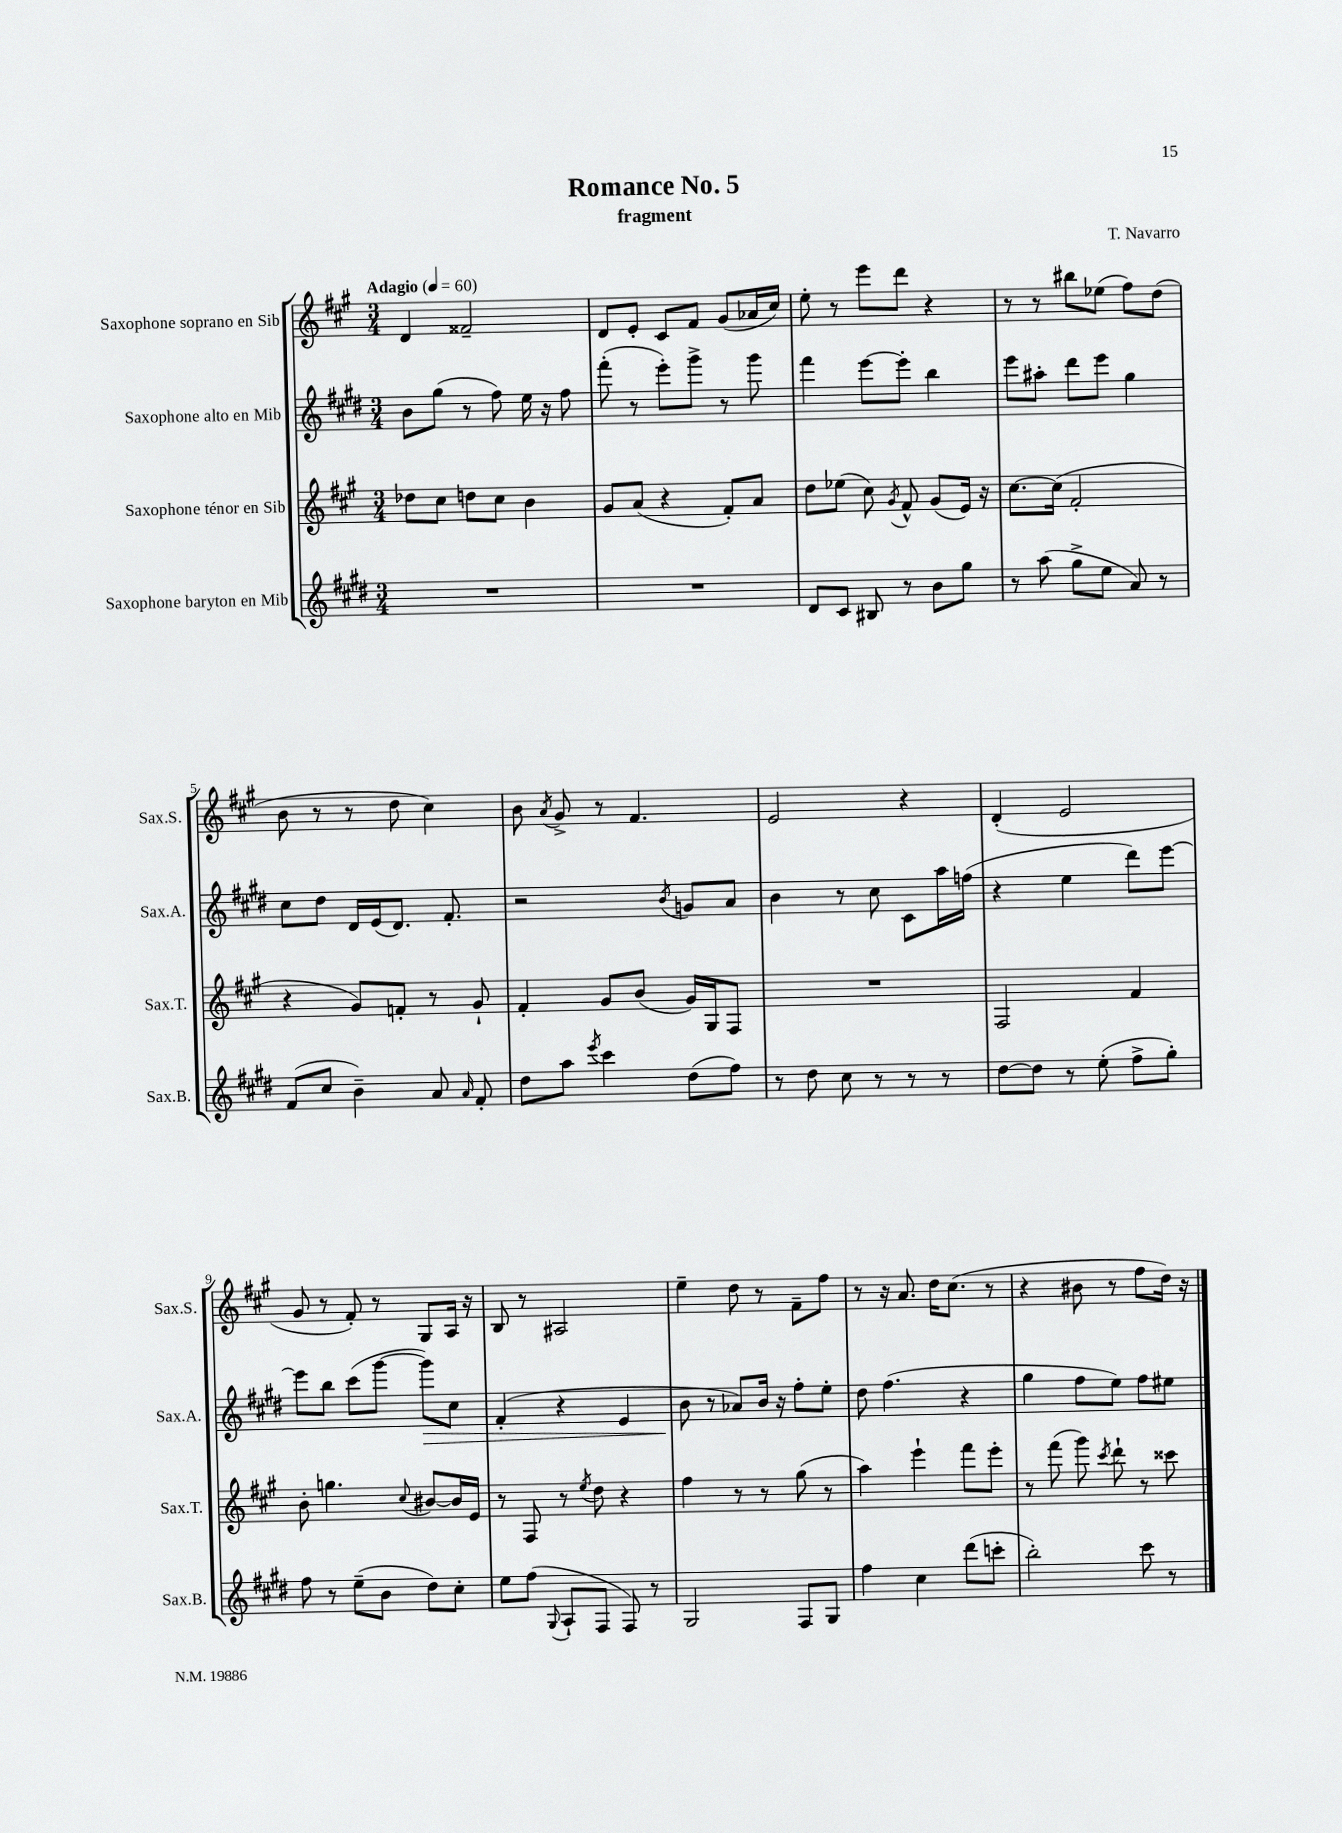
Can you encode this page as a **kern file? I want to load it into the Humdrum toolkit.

**kern	**kern	**kern	**kern
*staff4	*staff3	*staff2	*staff1
*clefG2	*clefG2	*clefG2	*clefG2
*k[f#c#g#d#]	*k[f#c#g#]	*k[f#c#g#d#]	*k[f#c#g#]
*M3/4	*M3/4	*M3/4	*M3/4
*MM60	*MM60	*MM60	*MM60
2.r	8dd-	8b	4d
.	8cc#	(8gg#	.
.	8dd	8r	2f##~
.	8cc#	8ff#)	.
.	4b	16ee	.
.	.	16r	.
.	.	8ff#	.
=	=	=	=
2.r	8g#	(8fff#'	8d
.	(8a	8r	8e'
.	4r	8eee')	8c#
.	.	8ggg#^	8f#
.	8f#')	8r	(8g#
.	8a	8ggg#	16a-
.	.	.	16cc#)
=	=	=	=
8d#	8dd	4fff#	8ee'
8c#	(8ee-	.	8r
8B#	8cc#)	[8eee	8eee
.	8qg#	.	.
8r	8f#^^	8eee']	8ddd
8b	(8g#	4bb	4r
8gg#	16e)	.	.
.	16r	.	.
=	=	=	=
8r	[8.cc#	8eee	8r
(8aa	.	8aa#'	8r
.	(16cc#]	.	.
8gg#^	2f#'	8ddd#	8bb#
8ee	.	8eee	(8ee-
8a)	.	4gg#	8ff#)
8r	.	.	(8dd
=	=	=	=
(8f#	4r	8cc#	8b
8cc#	.	8dd#	8r
4b~)	8g#)	16d#	8r
.	.	(16e	.
.	8f'	8.d#)	8dd
8a	8r	.	4cc#)
.	.	8.f#'	.
16qqa	.	.	.
8f#'	8g#`	.	.
=	=	=	=
8dd#	4f#'	2r	8b
.	.	.	8qa
8aa	.	.	8g#^
8qeee	.	.	.
4ccc#	8g#	.	8r
.	(8b	.	4.f#
.	.	8qb	.
(8dd#	16g#)	8g	.
.	16G#	.	.
8ff#)	8F#	8a	.
=	=	=	=
8r	2.r	4b	2e
8dd#	.	.	.
8cc#	.	8r	.
8r	.	8cc#	.
8r	.	8c#	4r
8r	.	16aa	.
.	.	(16ff	.
=	=	=	=
[8dd#	2F#	4r	(4d'
8dd#]	.	.	.
8r	.	4ee	2e
(8ee'	.	.	.
8ff#^	4f#	8ddd#)	.
8gg#')	.	[8eee	.
=	=	=	=
8ff#	8b'	8eee]	8g#
8r	4.gg	8bb	8r
(8ee~	.	(8ccc#	8f#')
8b	.	[8ggg#	8r
.	8qqcc#	.	.
8dd#)	[8b#	8ggg#])	8G#
8cc#'	16b#]	8cc#	16A
.	16e	.	16r
=	=	=	=
8ee	8r	(4f#'	8B
(8ff#	8F#	.	8r
8qqG#	.	.	.
8A`	8r	4r	2A#
.	8qee	.	.
8F#	8dd	.	.
8F#)	4r	4e	.
8r	.	.	.
=	=	=	=
2G#	4ff#	8b	4ee~
.	.	8r	.
.	8r	8a-)	8dd
.	8r	16b	8r
.	.	16r	.
8F#	(8gg#	8ff#'	8f#~
8G#	8r	8ee'	8ff#
=	=	=	=
4ff#	4aa)	8dd#	8r
.	.	(4.ff#	16r
.	.	.	8.a
4cc#	4eee`	.	.
.	.	.	16dd
.	.	.	(8.cc#
(8ddd#	8fff#	4r	.
8ccc'	8eee'	.	8r
=	=	=	=
2bb')	8r	4gg#	4r
.	(8fff#	.	.
.	8ggg#)	8ff#	8b#
.	8qccc#	.	.
.	8ddd`	8ee)	8r
8ccc#	8r	8ff#	8ff#
8r	8ccc##	8ee#	16dd)
.	.	.	16r
==	==	==	==
*-	*-	*-	*-
